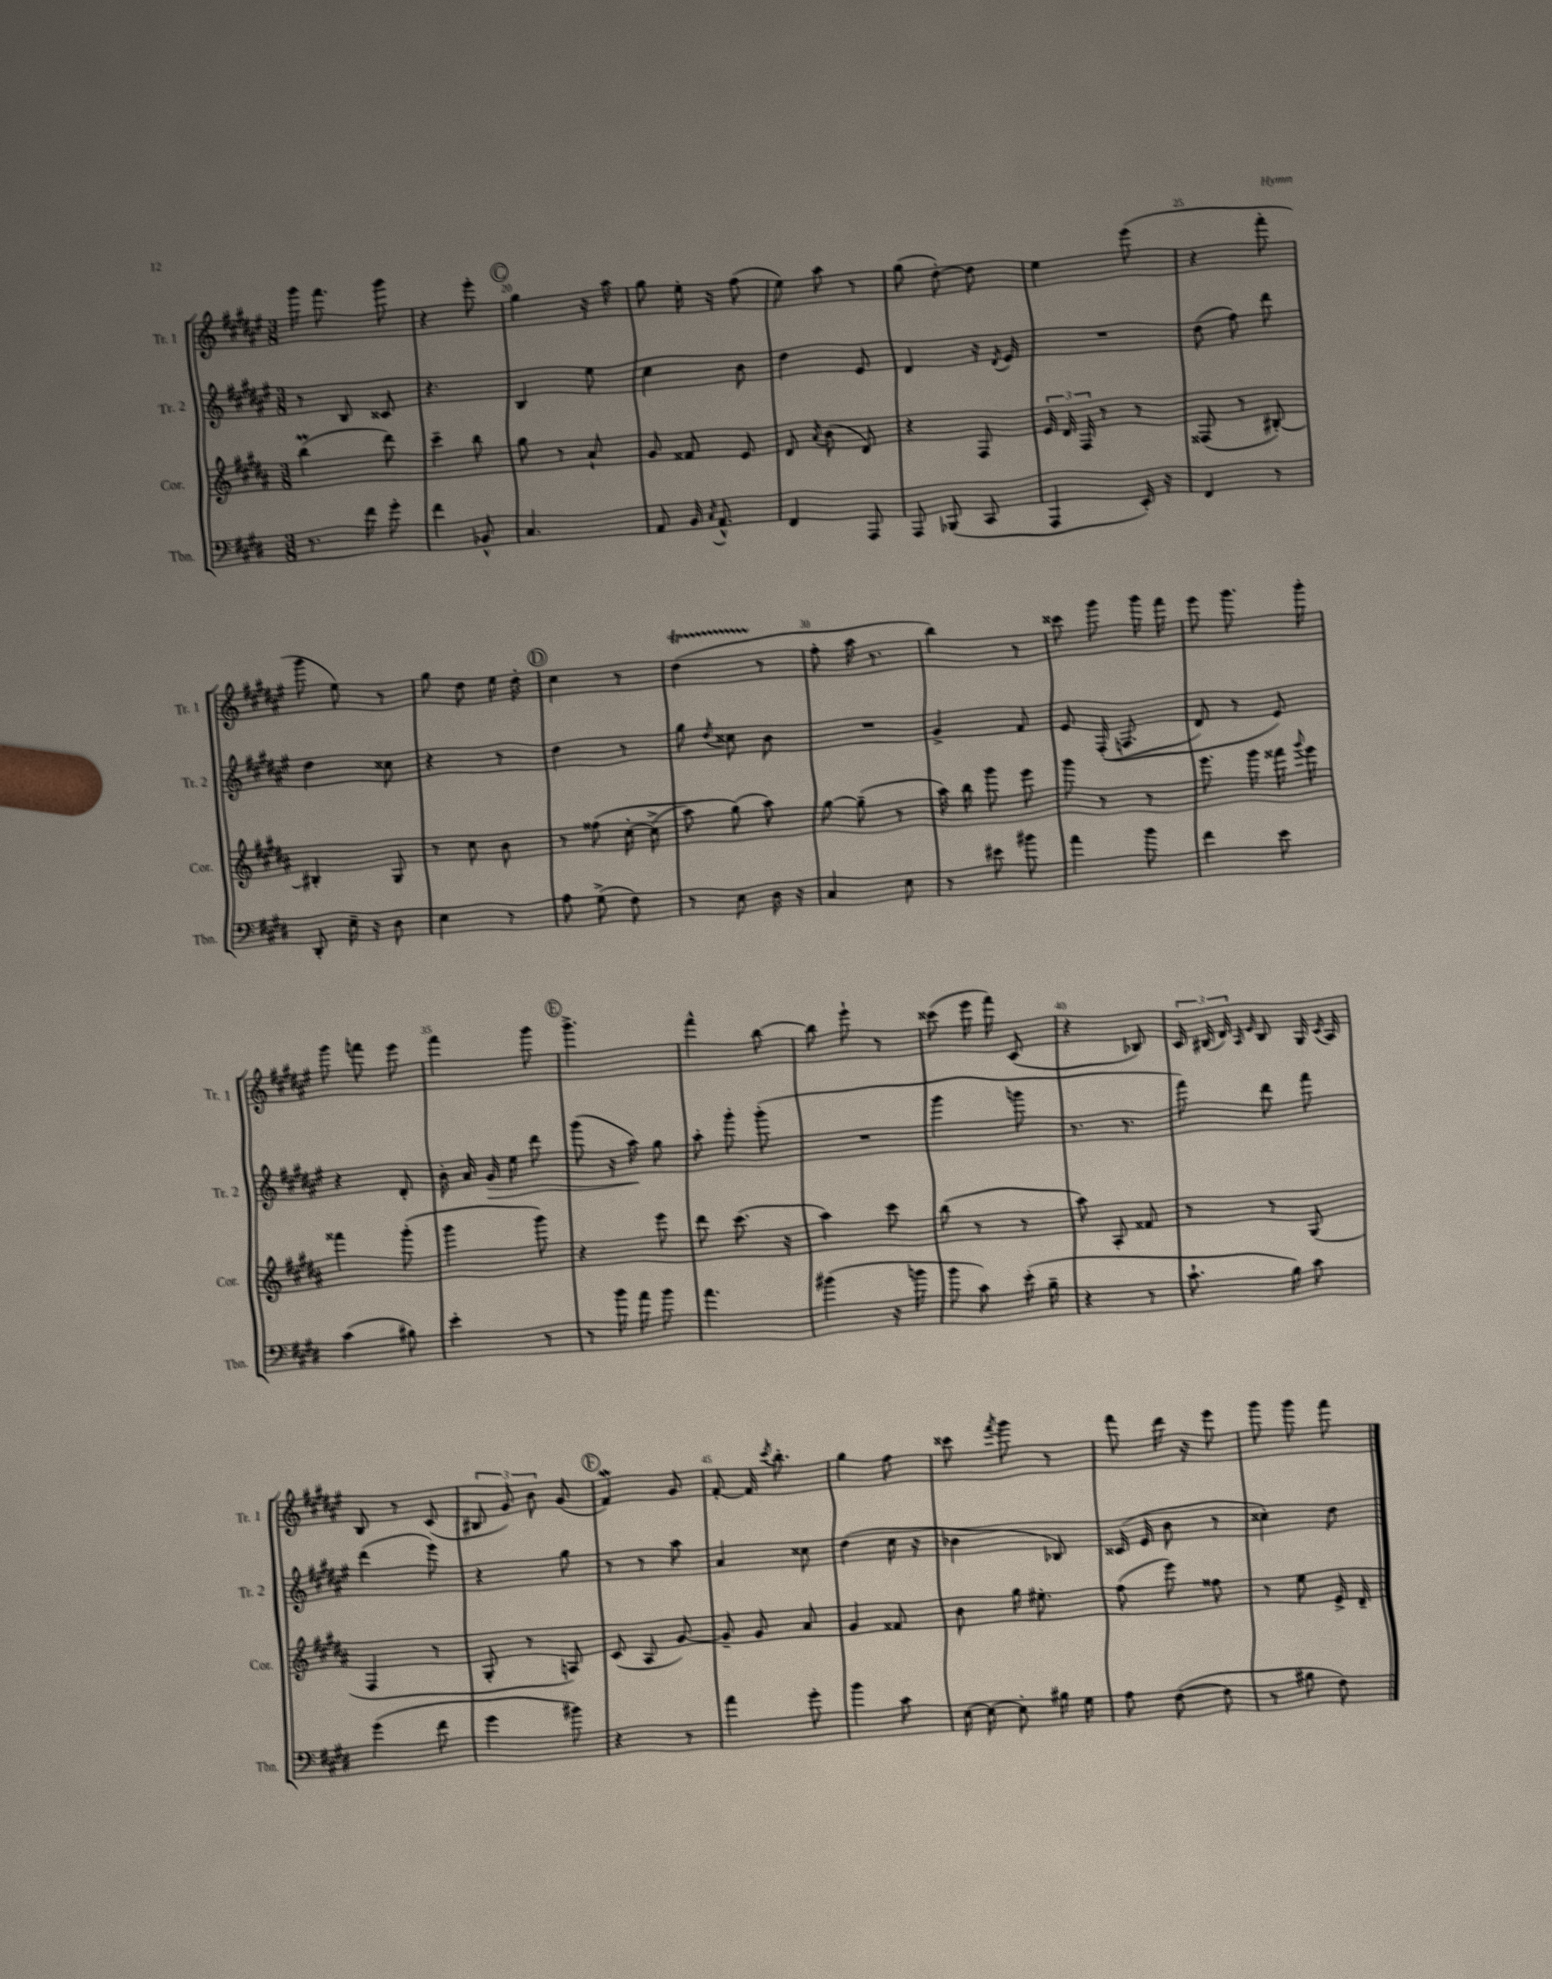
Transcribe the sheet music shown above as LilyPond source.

<<
\new StaffGroup <<
\new Staff = "s0" \with { instrumentName = "Tr. 1" shortInstrumentName = "Tr. 1" } {
    \clef treble \key fis \major \numericTimeSignature \time 3/8
    \autoBeamOff gis'''16 fis'''8. gis'''8 |
    r4 eis'''8-. |
    \mark \markup { \circle "C" } gis''4 r16 ais''16 |
    gis''8 eis''16-. r16 fis''8( |
    eis''8) ais''8 r8 |
    gis''8( dis''8~-.) dis''8 |
    eis''4 eis'''8( |
    r4 fis'''8-. |
    gis'''8 eis''8) r8 |
    gis''8 dis''8 eis''16 dis''16-. |
    \mark \markup { \circle "D" } cis''4 r8 |
    dis''4\startTrillSpan( r8\stopTrillSpan |
    fis''8-. ais''16 r8. |
    b''4) r8 |
    cisis'''8 gis'''8 gis'''16 fis'''16 |
    eis'''8 gis'''8. gis'''16-. |
    gis'''8 f'''8 eis'''8 |
    fis'''4 gis'''8 |
    \mark \markup { \circle "E" } gis'''4.-> |
    fis'''4-^ b''8~ |
    b''8 eis'''8-! r8 |
    cisis'''8( eis'''16 fis'''16) cis'8( |
    r4 bes8) |
    \tuplet 3/2 { cis'16 bis16( dis'16) } \grace { ais16 eis'16 } bis8 gis16 \acciaccatura { cis'8 } ais16 |
    b8 r8 cis'8( |
    \tuplet 3/2 { bis8 gis'8) b'8 } gis'8( |
    \mark \markup { \circle "F" } fis'4\mordent) gis'8 |
    fis'8~-. fis'16 \acciaccatura { cis'''8 } b''8.-. |
    gis''4 fis''8 |
    cisis'''8 \acciaccatura { fis'''8 } gis'''8 r8 |
    fis'''8 dis'''16 r16 eis'''8 |
    gis'''8 gis'''8 fis'''8 \bar "|." |
}
\new Staff = "s1" \with { instrumentName = "Tr. 2" shortInstrumentName = "Tr. 2" } {
    \clef treble \key fis \major \numericTimeSignature \time 3/8
    \autoBeamOff r8 b8 cisis'8 |
    r4. |
    \mark \markup { \circle "C" } b4 eis''8 |
    cis''4 b'8 |
    dis''4 eis'8 |
    dis'4 r16 \acciaccatura { dis'8 } eis'16 |
    R4. |
    dis''8( fis''8) dis'''8 |
    dis''4 cisis''8 |
    r4 r8 |
    \mark \markup { \circle "D" } dis''4 r8 |
    gis''8 \acciaccatura { dis''8 } cisis''8 b'8 |
    R4. |
    gis'4-> fis'8 |
    eis'8 fis16-.(\( f8. |
    dis'8) r8 eis'8\) |
    r4 dis'8-. |
    b'16-. ais'16 gis'16\> eis''16 dis'''8 |
    \mark \markup { \circle "E" } gis'''8( r16 ais''16\!) gis''8 |
    ais''8-. gis'''8-. gis'''8-.( |
    R4. |
    gis'''4 g'''8 |
    r8. r8. |
    fis'''8) dis'''8 fis'''8 |
    dis'''4( eis'''8) |
    r4 gis''8 |
    \mark \markup { \circle "F" } r8 r8 ais''8 |
    ais'4 cisis''8 |
    dis''4( cis''16 r16 |
    bes'4 bes8) |
    cisis'16( eis'16 b'8 r8 |
    cisis''4-.) dis''8 \bar "|." |
}
\new Staff = "s2" \with { instrumentName = "Cor." shortInstrumentName = "Cor." } {
    \clef treble \key b \major \numericTimeSignature \time 3/8
    \autoBeamOff b''4\prall( dis'''8) |
    cis'''4-- b''8 |
    \mark \markup { \circle "C" } gis''8 r8 ais'8-! |
    gis'8 fisis'8 e'8 |
    dis'8 \acciaccatura { ais'8 } b'8( dis'8) |
    r4 fis8 |
    \tuplet 3/2 { e'16 dis'16 fis16 } r8 r8 |
    fisis8( r8 bis8~-.) |
    bis4-. gis8 |
    r8 cis''8 b'8 |
    \mark \markup { \circle "D" } r8 fisis''8\( cis''16~-. cis''16->( |
    ais''8) gis''8(\) ais''8) |
    gis''8~ gis''8--( r8 |
    ais''16) b''16 gis'''8 e'''8 |
    gis'''8 r8 r8 |
    e'''8. gis'''16 fisis'''16 \appoggiatura { gis'''8 } e'''16 |
    fisis'''4 gis'''8-.( |
    gis'''4 gis'''8) |
    \mark \markup { \circle "E" } r4 e'''8 |
    dis'''8 cis'''8.( r16 |
    ais''4) cis'''8 |
    b''8( r8 r8 |
    ais''8) ais8-. fisis'8 |
    r8 r8 gis8( |
    fis4 r8 |
    gis8-. r8 a8) |
    \mark \markup { \circle "F" } cis'8( ais8 gis'8~) |
    gis'8-- gis'8 ais'8 |
    gis'4 fisis'8 |
    b'8 gis''16 eis''8.-. |
    fis''8( e'''8) fisis''8 |
    r8 e''8 e'16-> dis'16-- \bar "|." |
}
\new Staff = "s3" \with { instrumentName = "Tbn." shortInstrumentName = "Tbn." } {
    \clef bass \key e \major \numericTimeSignature \time 3/8
    \autoBeamOff r8. fis'16 gis'8-. |
    fis'4 bes,8-^ |
    \mark \markup { \circle "C" } cis4. |
    a,8 b,16 \acciaccatura { cis8 } a,8.-^ |
    fis,4 a,,8 |
    a,,8 bes,,8( cis,8 |
    a,,4 e,16-.) r16 |
    fis,4 r8 |
    dis,8-. e16-- r16 dis8 |
    e4 r8 |
    \mark \markup { \circle "D" } a8 gis8->( fis8) |
    r8 e8 dis16 r16 |
    cis4 e8 |
    r8 eis'8 bis'8 |
    a'4 b'8 |
    fis'4 e'8 |
    cis'4( bis8) |
    e'4-. r8 |
    \mark \markup { \circle "E" } r8 b'16 a'16 b'8 |
    a'4. |
    bis'4( r16 b'16 |
    b'8 cis'8) e'16-.( b16-- |
    r4 r8 |
    cis'8.-! b16) cis'8 |
    gis'4( fis'8 |
    gis'4 bis'8) |
    \mark \markup { \circle "F" } r4 r8 |
    a'4 gis'8-. |
    b'4 cis'8 |
    e16~ e16~ e8-. bis16 gis16 |
    a8 fis8~( fis8 |
    r8 bis8 fis8) \bar "|." |
}
>>
>>
\layout { \context { \Score currentBarNumber = #18 \override BarNumber.break-visibility = ##(#f #t #t) barNumberVisibility = #(every-nth-bar-number-visible 5) } }
